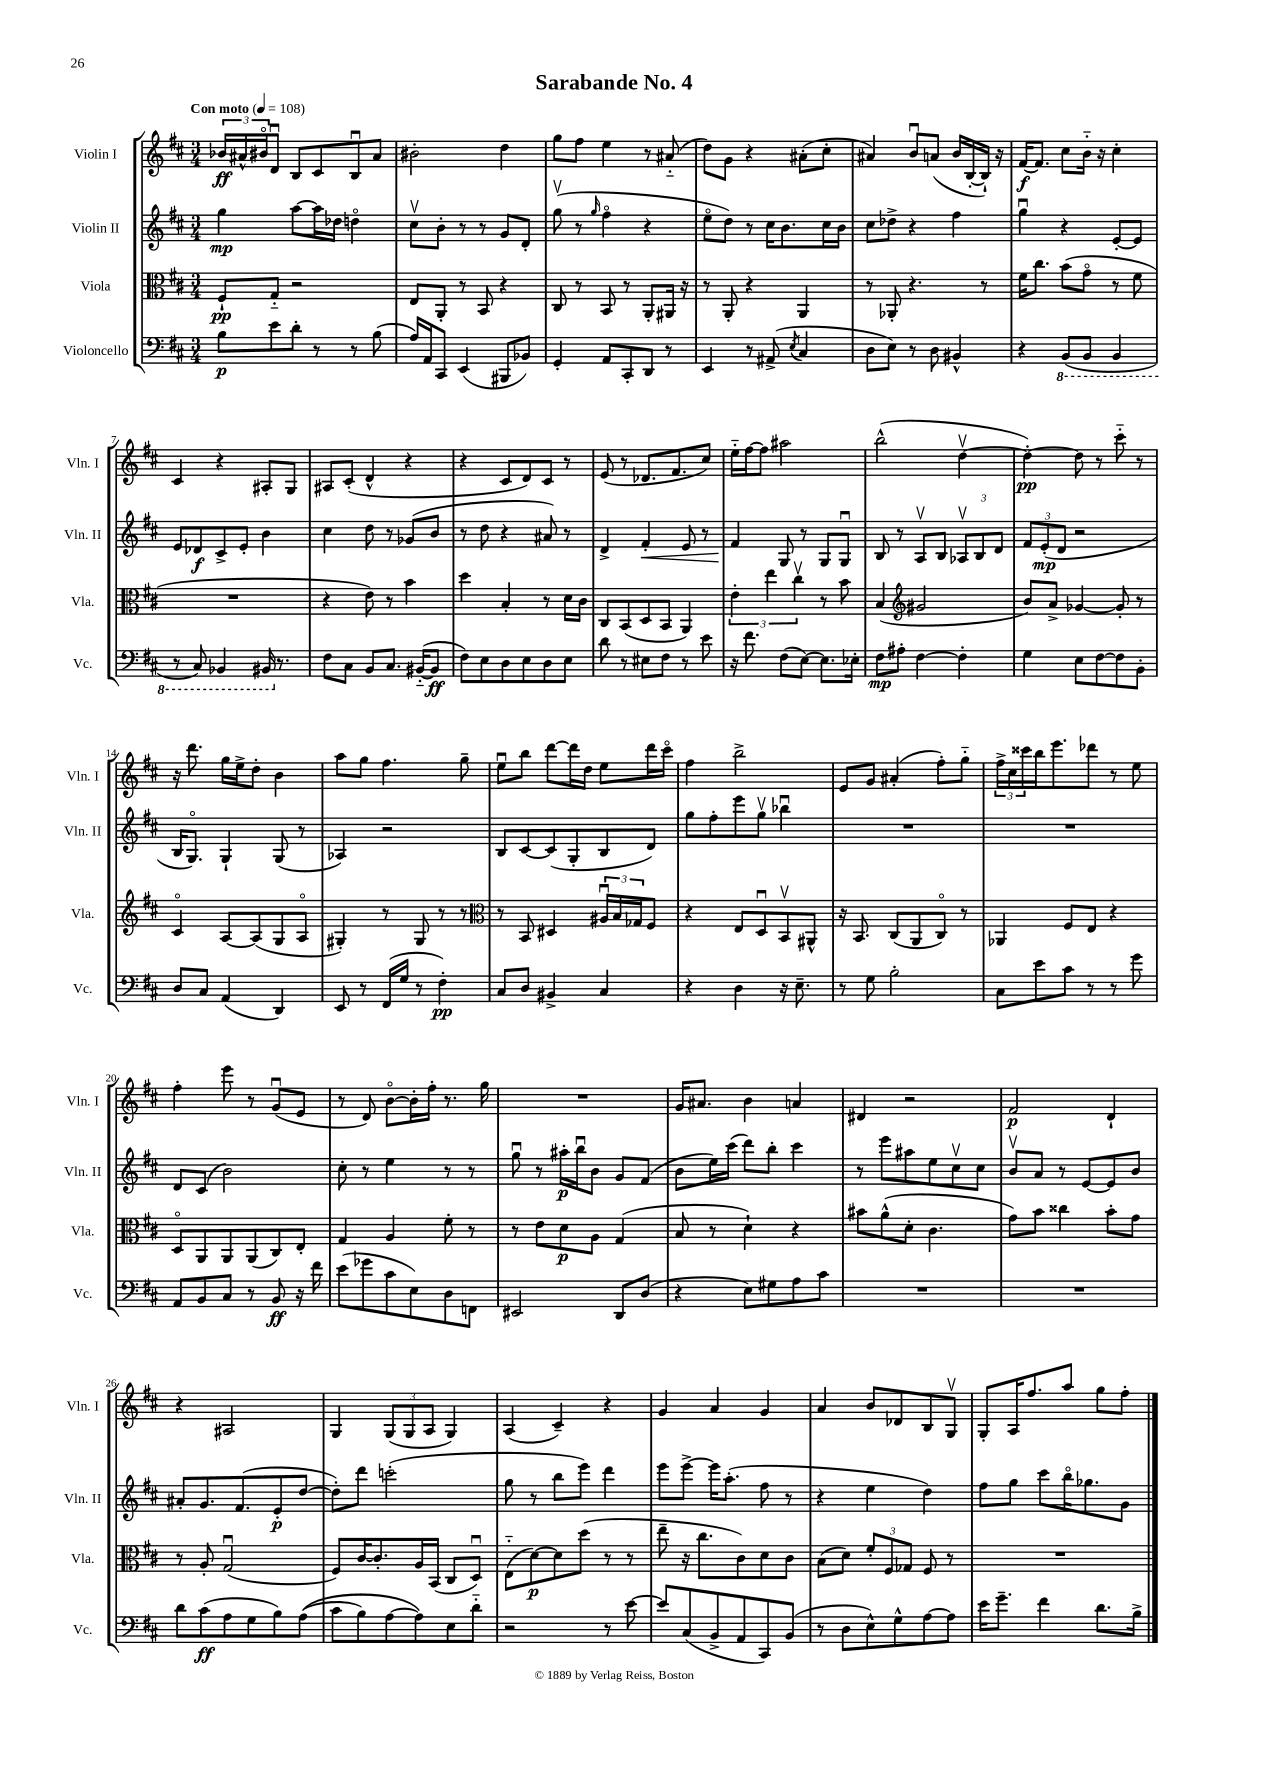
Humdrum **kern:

**kern	**kern	**kern	**kern
*staff4	*staff3	*staff2	*staff1
*clefF4	*clefC3	*clefG2	*clefG2
*k[f#c#]	*k[f#c#]	*k[f#c#]	*k[f#c#]
*M3/4	*M3/4	*M3/4	*M3/4
*MM108	*MM108	*MM108	*MM108
8B\L	8F#`/L	4gg\	24b-/LL
.	.	.	24a#^^/
.	.	.	24b#o/J
8e\	8G'~/J	.	8du/J
8d'\J	2r	[8aa\L	8B/L
8r	.	16aa\]L	8c#/
.	.	16dd-\JJ	.
8r	.	4ddo\	8Bu/
(8B\	.	.	8a#/J
=	=	=	=
16A/LL)	8E/L	8cc#v\L	2b#'\
16AA/J	.	.	.
8CC#/J	8AA'/J	8b'\J	.
(4EE/	8r	8r	.
.	8BB/	8r	.
8BBB#/L	4r	8g/L	4dd\
8BB-/J)	.	8d'/J	.
=	=	=	=
4GG'/	8C#/	(8ggv\	8gg\L
.	8r	8r	8ff#\J
.	.	16qqgg/	.
8AA/L	8BB/	4ff#o\	4ee\
8CC#'/	8r	.	.
8DD/J	8AA'/L	4r	8r
8r	16AA#/Jk	.	(8a#'~/
.	16r	.	.
=	=	=	=
4EE/	8r	8eeo\L	8dd\L)
.	8AA'/	8dd\J)	8g\J
8r	4r	8r	4r
(8AA#^/	.	16cc#\LK	.
.	.	8.b\	.
8qE/	.	.	.
4C#/	4AA/	.	(8a#'\L
.	.	16cc#\L	8cc#'\J
.	.	16b\JJ	.
=	=	=	=
8D\L	8r	8cc#\L	4a#/)
8E\J)	8AA-'/	8dd-^\J	.
8r	4.r	4r	8bu/L
8D\	.	.	(8a/J
4BB#^^/	.	4ff#\	16b/LL
.	.	.	[16B'/
.	8r	.	16B`/]JJ)
.	.	.	16r
=	=	=	=
4r	16f#\LK	4ggu\	[16f#/LK
.	8.cc#\J	.	8.f#/]J
(8BBB/L	(8b\L	4r	8cc#\L
8BBB/J	8go\J	.	16b'~\Jk
.	.	.	16r
4BBB/	8r	[8e'/L	4cc#'\
.	8f#\	8e/]J	.
=	=	=	=
8r	2.r	8e/L	4c#/
8CC#/)	.	8d-/	.
4BBB-/	.	8c#^/	4r
.	.	8e'/J	.
16BBB#/	.	4b\	8A#'/L
8.r	.	.	.
.	.	.	8G/J
=	=	=	=
8F#\L	4r	4cc#\	8A#/L
8C#\J	.	.	(8c#'/J
8BB/L	8e\)	8dd\	4d^^/
8.C#/J	8r	8r	.
.	4b\	(8g-/L	4r
([16BB#'~/LK	.	.	.
8BB#/]J	.	8b/J	.
=	=	=	=
8F#\L)	4dd\	8r	4r
8E\	.	8dd\	.
8D\	4B'/	4r	8c#/L
8E\	.	.	8d/)
8D\	8r	8a#/)	8c#/J
8E\J	16d\LL	8r	8r
.	16c#\JJ	.	.
=	=	=	=
8d\	8C#/L	4d^/	(8e/
8r	(8BB/	.	8r
8E#\L	8D/	4f#'/	8.d-/L
8F#\J	8BB/J	.	.
.	.	.	8.f#/
8r	4AA/)	8e/	.
8e\	.	8r	8cc#/J)
=	=	=	=
16r	6e'\	4f#/	16ee'~\LL
8.f#\	.	.	[16ff#\J
.	.	.	8ff#\]J
.	6ee\	.	.
(8F#\L	.	8G/	2aa#\
.	6cc#v\	.	.
[8E\J)	.	8r	.
8.E\]L	8r	8G/L	.
.	8b\	8Gu/J	.
16E-'\Jk	.	.	.
=	=	=	=
8F#\L	(4B/	8B/	(2bb^^\
8A#'\J	.	8r	.
*	*clefG2	*	*
[4F#\	2g#/	8Av/L	.
.	.	8B/J	.
4F#'\]	.	12A-v/L	[4ddv\
.	.	12B/	.
.	.	12d/J	.
=	=	=	=
4G\	8b/L)	12f#/L	4dd'\_)
.	.	(12e'/	.
.	8a^/J	.	.
.	.	12d/J	.
8E\L	[4g-/	2r	8dd\]
[8F#\	.	.	8r
8F#\]	8g-'/]	.	8ccc#'~\
8BB'\J	8r	.	8r
=	=	=	=
8D/L	4c#o/	16B/LK	16r
.	.	8.Go/J)	8.ddd\
8C#/J	.	.	.
(4AA/	[8A/L	4G`/	16gg\LL
.	.	.	16ee^\J
.	(8A/]	.	8dd'\J
4DD/)	8G/	(8G/	4b\
.	8Ao/J	8r	.
=	=	=	=
8EE/	4G#'/)	4A-/)	8aa\L
8r	.	.	8gg\J
(16FF#/LL	8r	2r	4.ff#\
16G/JJ	.	.	.
8r	8G#/	.	.
4F#'\)	8r	.	.
.	8r	.	8gg~\
=	=	=	=
*	*clefC3	*	*
8C#/L	8r	8B/L	8eeu\L
8D/J	8BB/	[8c#/	8bb\J
4BB#^/	4D#/	(8c#/]	[8ddd\L
.	.	8G'/	16ddd\]L
.	.	.	16dd\JJ
4C#/	24A#u/LL	8B/	8ee\L
.	24B/	.	.
.	24G-/J	.	.
.	8F#/J	8d/J)	16ddd\L
.	.	.	16ccc#o\JJ
=	=	=	=
4r	4r	8gg\L	4ff#\
.	.	8ff#'\	.
4D\	8E/L	8eee\	2bb^\
.	8Du/	8ggv\J	.
16r	8BBv/	4bb-u\	.
8.E~\	.	.	.
.	8AA#^^/J	.	.
=	=	=	=
8r	16r	2.r	8e/L
.	8.BB/	.	.
8G\	.	.	8g/J
2B'\	(8C#/L	.	(4a#'/
.	8AA/	.	.
.	8C#o/J)	.	8ff#'\L)
.	8r	.	8gg'~\J
=	=	=	=
8C#\L	4AA-/	2.r	24ff#^\LL
.	.	.	24cc#\
.	.	.	24ccc##\
8e\	.	.	16bb\J
.	.	.	8.eee\
8c#\J	8F#/L	.	.
8r	8E/J	.	8ddd-\J
8r	4r	.	8r
8g\	.	.	8ee\
=	=	=	=
8AA/L	8Do/L	8d/L	4ff#'\
8BB/	8AA/	(8c#/J	.
8C#/J	8AA/	2b\)	8eee\
8r	(8AA/	.	8r
8BB/	8C#/)	.	(8gu/L
16r	8E'/J	.	8e/J
16f#\	.	.	.
=	=	=	=
(8e\L	4G/	8cc#'\	8r
8g-\	.	8r	8d/)
8c#\	4A/	4ee\	[8bo\L
8E\)	.	.	16b'\]L
.	.	.	16ff#'\JJ
8D\	8f#'\	8r	8.r
8FF\J	8r	8r	.
.	.	.	16gg\
=	=	=	=
2EE#/	8r	8ggu\	2.r
.	8e\L	8r	.
.	8d\	16aa#'\LL	.
.	.	16bbu\J	.
.	8A\J	8b\J	.
8DD/L	(4G/	8g/L	.
(8D/J	.	(8f#/J	.
=	=	=	=
4r	8B/	8b\L	16g/LK
.	.	.	8.a#/J
.	8r	16ee\L)	.
.	.	(16ccc#\JJ	.
8E\L)	4d`\)	8ddd\L)	4b\
8G#\	.	8bb'\J	.
8A\	4r	4ccc#\	4a/
8c#\J	.	.	.
=	=	=	=
2.r	8b#\L	8r	4d#/
.	(8a^^\	8eee\L	.
.	8d'\J	8aa#\	2r
.	4.c#\	8ee\	.
.	.	8cc#v\	.
.	.	8cc#\J	.
=	=	=	=
2.r	8g\L)	8bv/L	2f#/
.	8b\J	8a/J	.
.	4cc##\	8r	.
.	.	[8e/L	.
.	8b'\L	8e/]	4d`/
.	8g\J	8b/J	.
=	=	=	=
8d\L	8r	8a#'/L	4r
(8c#\	8A'/	8.g/	.
8A\	(2Gu/	.	2A#/
.	.	(8.f#/	.
8G\	.	.	.
8B\)	.	8e'/	.
&((8A\J	.	[8dd/J	.
=	=	=	=
8c#\L	8F#/L)	8dd'\]L)	4G/
8B\)	[16c#/K	8ddd\J	.
.	8.c#'/]	.	.
[8A\	.	(2ccc'\	(12G/L
.	.	.	12G/
8A\]&)	16A/L	.	.
.	.	.	12A/J
.	(16BB/JJ	.	.
8E\	8C#/L	.	4G/)
8d'~\J	8Du/J)	.	.
=	=	=	=
2r	(8E'~\L	8gg\	(4A/
.	[8d\)	8r	.
.	8d\]	8bb\L	4c#~/)
.	(8dd\J	8eee\J)	.
8r	8r	4ddd\	4r
[8e\	8r	.	.
=	=	=	=
8e/]L	8ee~\	8eee\L	4g/
(8C#/	16r	[8eee^\J	.
.	8.cc#\L	.	.
8BB^/	.	16eee\]LK	4a/
.	.	(8.aa'\J	.
8AA/	8c#\)	.	.
8CC#/)	8d\	8ff#\	4g/
(8BB/J	8c#\J	8r	.
=	=	=	=
8r	(8B\L	4r	4a/
8D\L	8d\J)	.	.
8E^^\)	12f#'/L	4ee\	8b/L
.	12F#/	.	.
8G^^\	.	.	8d-/
.	12G-/J	.	.
[8A\	8F#/	4dd\)	8B/
8A\]J	8r	.	8Gv/J
=	=	=	=
16e\LK	2.r	8ff#\L	8G'/L
8.g~\J	.	.	.
.	.	8gg\J	16A/K
.	.	.	8.ff#/
4f#\	.	8ccc#\L	.
.	.	16bbo\K	8aa/J
.	.	8.gg-\	.
8.d\L	.	.	8gg\L
.	.	8g\J	8ff#'\J
16B^\Jk	.	.	.
==	==	==	==
*-	*-	*-	*-
